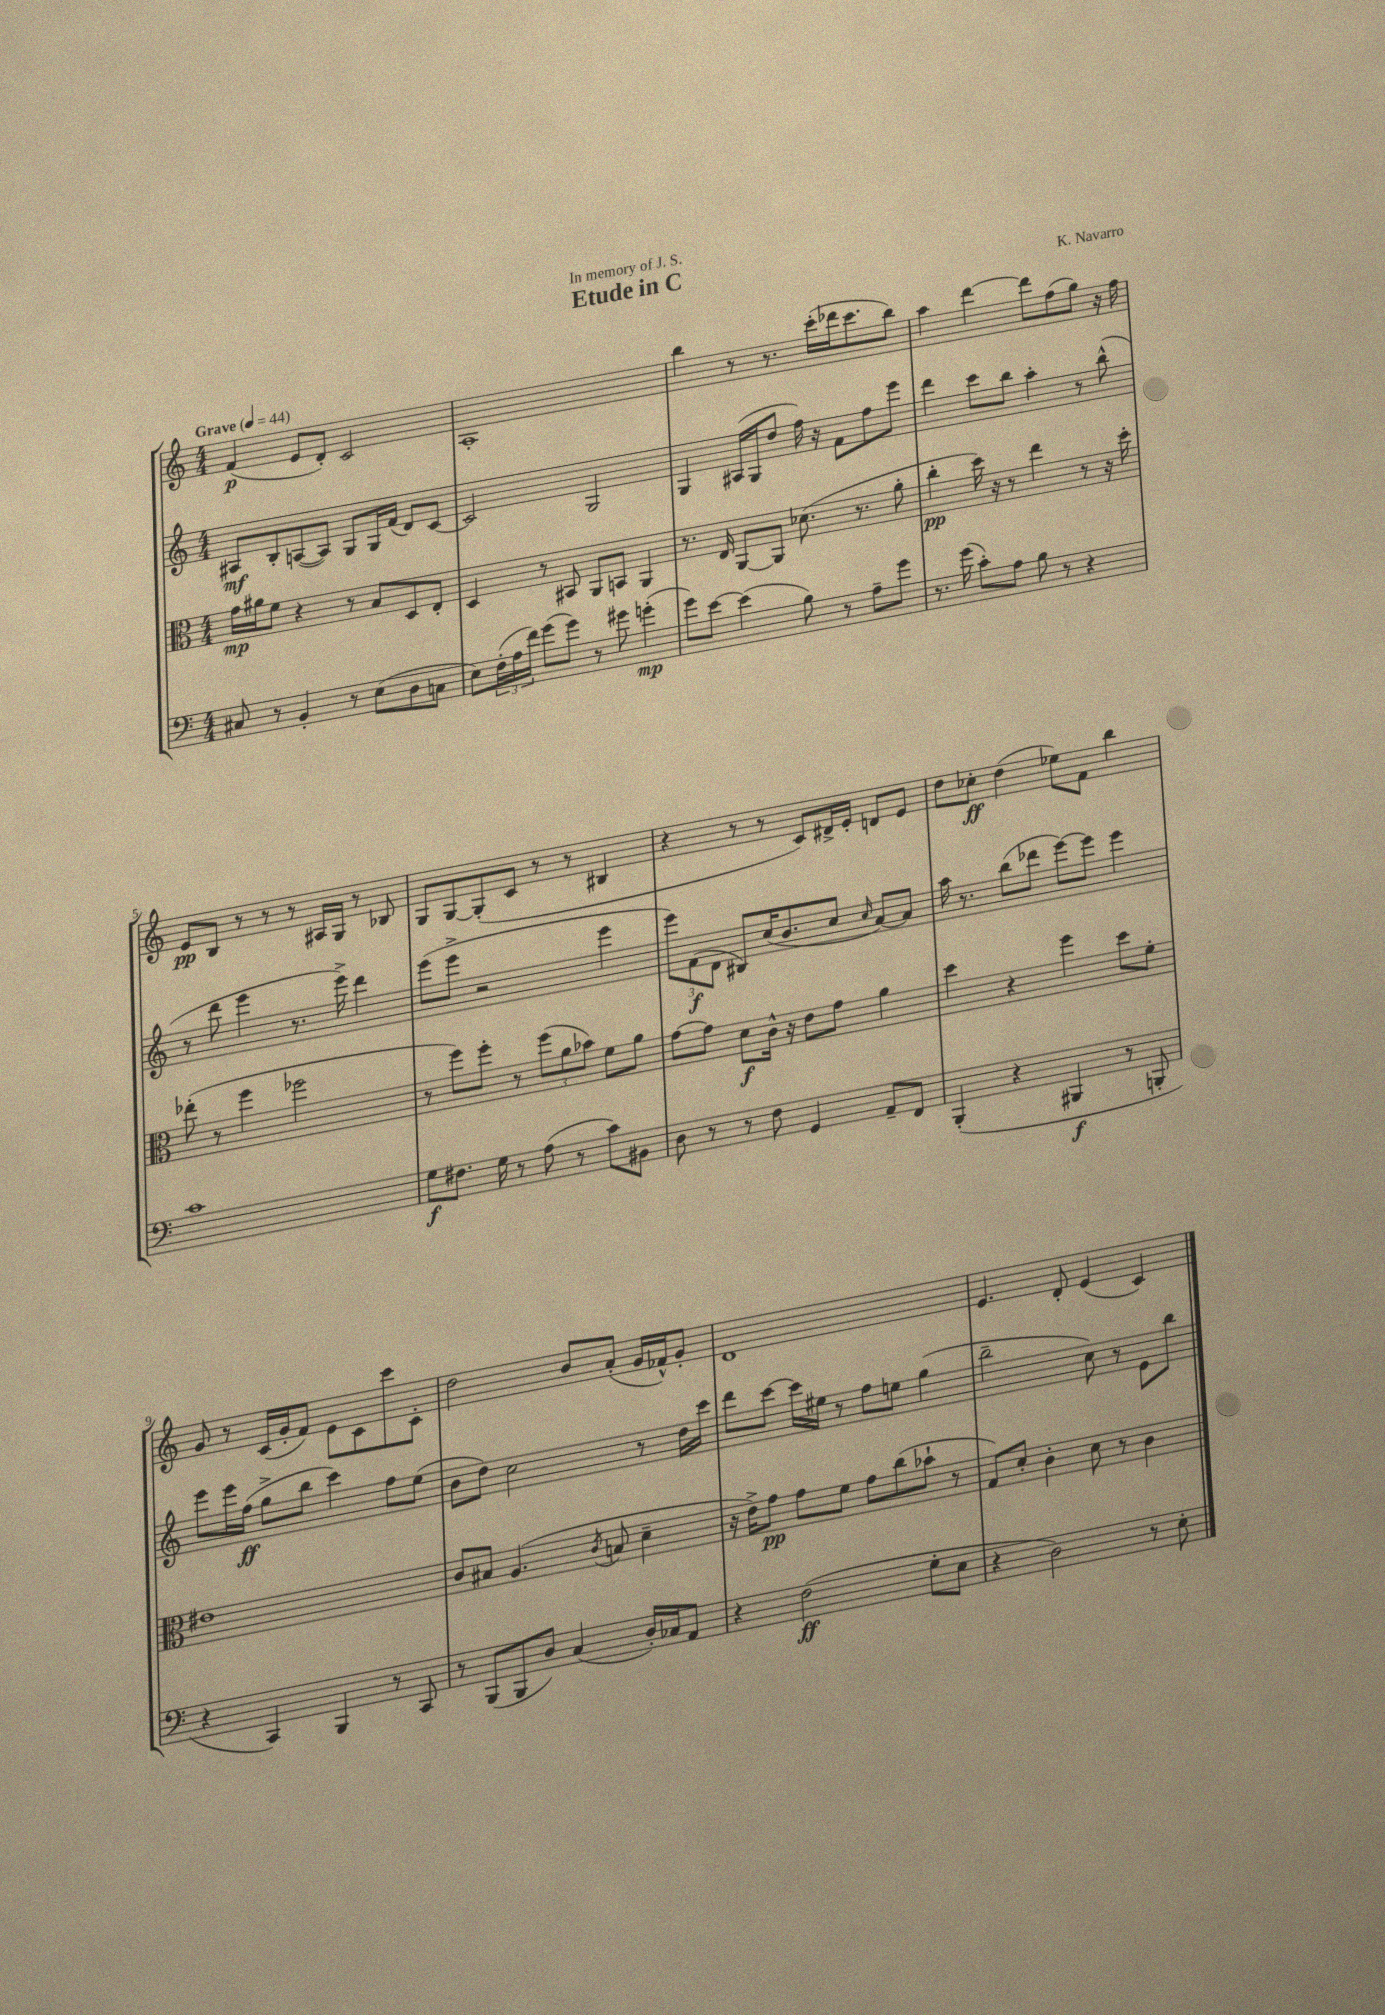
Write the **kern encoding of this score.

**kern	**kern	**kern	**kern
*staff4	*staff3	*staff2	*staff1
*clefF4	*clefC3	*clefG2	*clefG2
*k[]	*k[]	*k[]	*k[]
*M4/4	*M4/4	*M4/4	*M4/4
*MM44	*MM44	*MM44	*MM44
8C#	16g	8A#	(4f
.	16a#	.	.
8r	8f	8B'	.
4BB'	4r	([8A	8e
.	.	8A])	8d')
8r	8r	8G	2c
(8E	8B	16G	.
.	.	(16f	.
8D	8D	8d)	.
8C	8E'	[8c	.
=	=	=	=
8E)	4D	2c]	1A'
(24F'	.	.	.
24A	.	.	.
24f)	.	.	.
(8g	8r	.	.
8g)	8BB#	.	.
8r	8AA	2G	.
8g#	8BB	.	.
(4g'	4AA	.	.
=	=	=	=
8g)	8.r	4G	4bb
[8e	.	.	.
.	16E	.	.
(4e]	[8AA	(16A#	8r
.	.	16G	.
.	8AA]	8dd	8.r
8B)	(8.d-	16ff)	.
.	.	16r	(16ccc'
8r	.	8f	16ddd-
.	8.r	.	8.ccc
8A~	.	8ff	.
8g	8a'	8eee	8bb)
=	=	=	=
8.r	4cc'	4ddd	4aa
(16g	.	.	.
8c')	16dd)	8ccc	[4ddd
.	16r	.	.
8A	8r	8bb	.
8B	4ee	4aa'	8ddd]
8r	.	.	(8ff
4r	8r	8r	8gg)
.	16r	(8bb^^	16r
.	16dd'	.	16ff
=	=	=	=
1c	(8ee-'	8r	8e
.	8r	8ddd	8B
.	4ff	4eee	8r
.	.	.	8r
.	2ff-	8.r	8r
.	.	.	16A#
.	.	16eee^)	16G
.	.	4ddd	8r
.	.	.	8B-
=	=	=	=
8G	8r	(8eee	8G
8.F#	8ff)	8eee^	[8G
.	8ff'	2r	(8G']
16G	.	.	.
8r	8r	.	8c
(8A	(12ff	.	8r
.	12a	.	.
8r	.	.	8r
.	12b-)	.	.
8c)	8f	4eee	4B#
8BB#	8a	.	.
=	=	=	=
8D	[8g	12eee)	4r
.	.	(12f	.
8r	8g]	.	.
.	.	12d	.
8r	8d	8B#)	8r
8F	16c^^	(16cc	8r
.	16r	8.b	.
4GG	8e	.	8c)
.	8g	8cc	16d#^
.	.	.	16e'
.	.	16qqcc	.
8AA~	4a	[8a)	8d
8FF	.	8a]	8e
=	=	=	=
(4BBB'	4dd	16aa	8dd
.	.	8.r	.
.	.	.	8cc-'
4r	4r	(8bb	(4dd
.	.	8ddd-	.
4BBB#	4ff	[8eee)	8ee-)
.	.	8eee]	8f
8r	8dd	4eee	4bb
8BBB'	8f'	.	.
=	=	=	=
4r	1e#	8eee	8g
.	.	16eee	8r
.	.	(16ff	.
4CC)	.	8gg^	(16c
.	.	.	16g'
.	.	8bb	8f)
4BBB	.	4ccc)	8e
.	.	.	8c
8r	.	8ff	8ccc
8CC	.	(8ee	8c'
=	=	=	=
8r	8c	8b	2dd
(8BBB	8B#	8dd)	.
8BBB	(4.A	2cc	.
8D)	.	.	.
(4C	.	.	8b
.	8qc	.	.
.	8B	.	(8a'
16D')	4d~	8r	16g
16C-	.	.	16f-^^)
8AA	.	16dd	8g'
.	.	16ccc	.
=	=	=	=
4r	16r	8ddd	1d
.	16e^)	.	.
.	8g	[8ccc	.
(2F	8g	16ccc]	.
.	.	16ee#	.
.	8f	8r	.
.	8g	8ff	.
.	(8cc	8ee	.
8G'	8b-`	(4gg	.
8E	8r	.	.
=	=	=	=
4r	8G)	2bb~	4.e
.	8d'	.	.
2D)	4c'	.	.
.	.	.	8d'
.	8d	8cc)	(4e
.	8r	8r	.
8r	4c	8e	4c)
8E'	.	8bb	.
==	==	==	==
*-	*-	*-	*-
